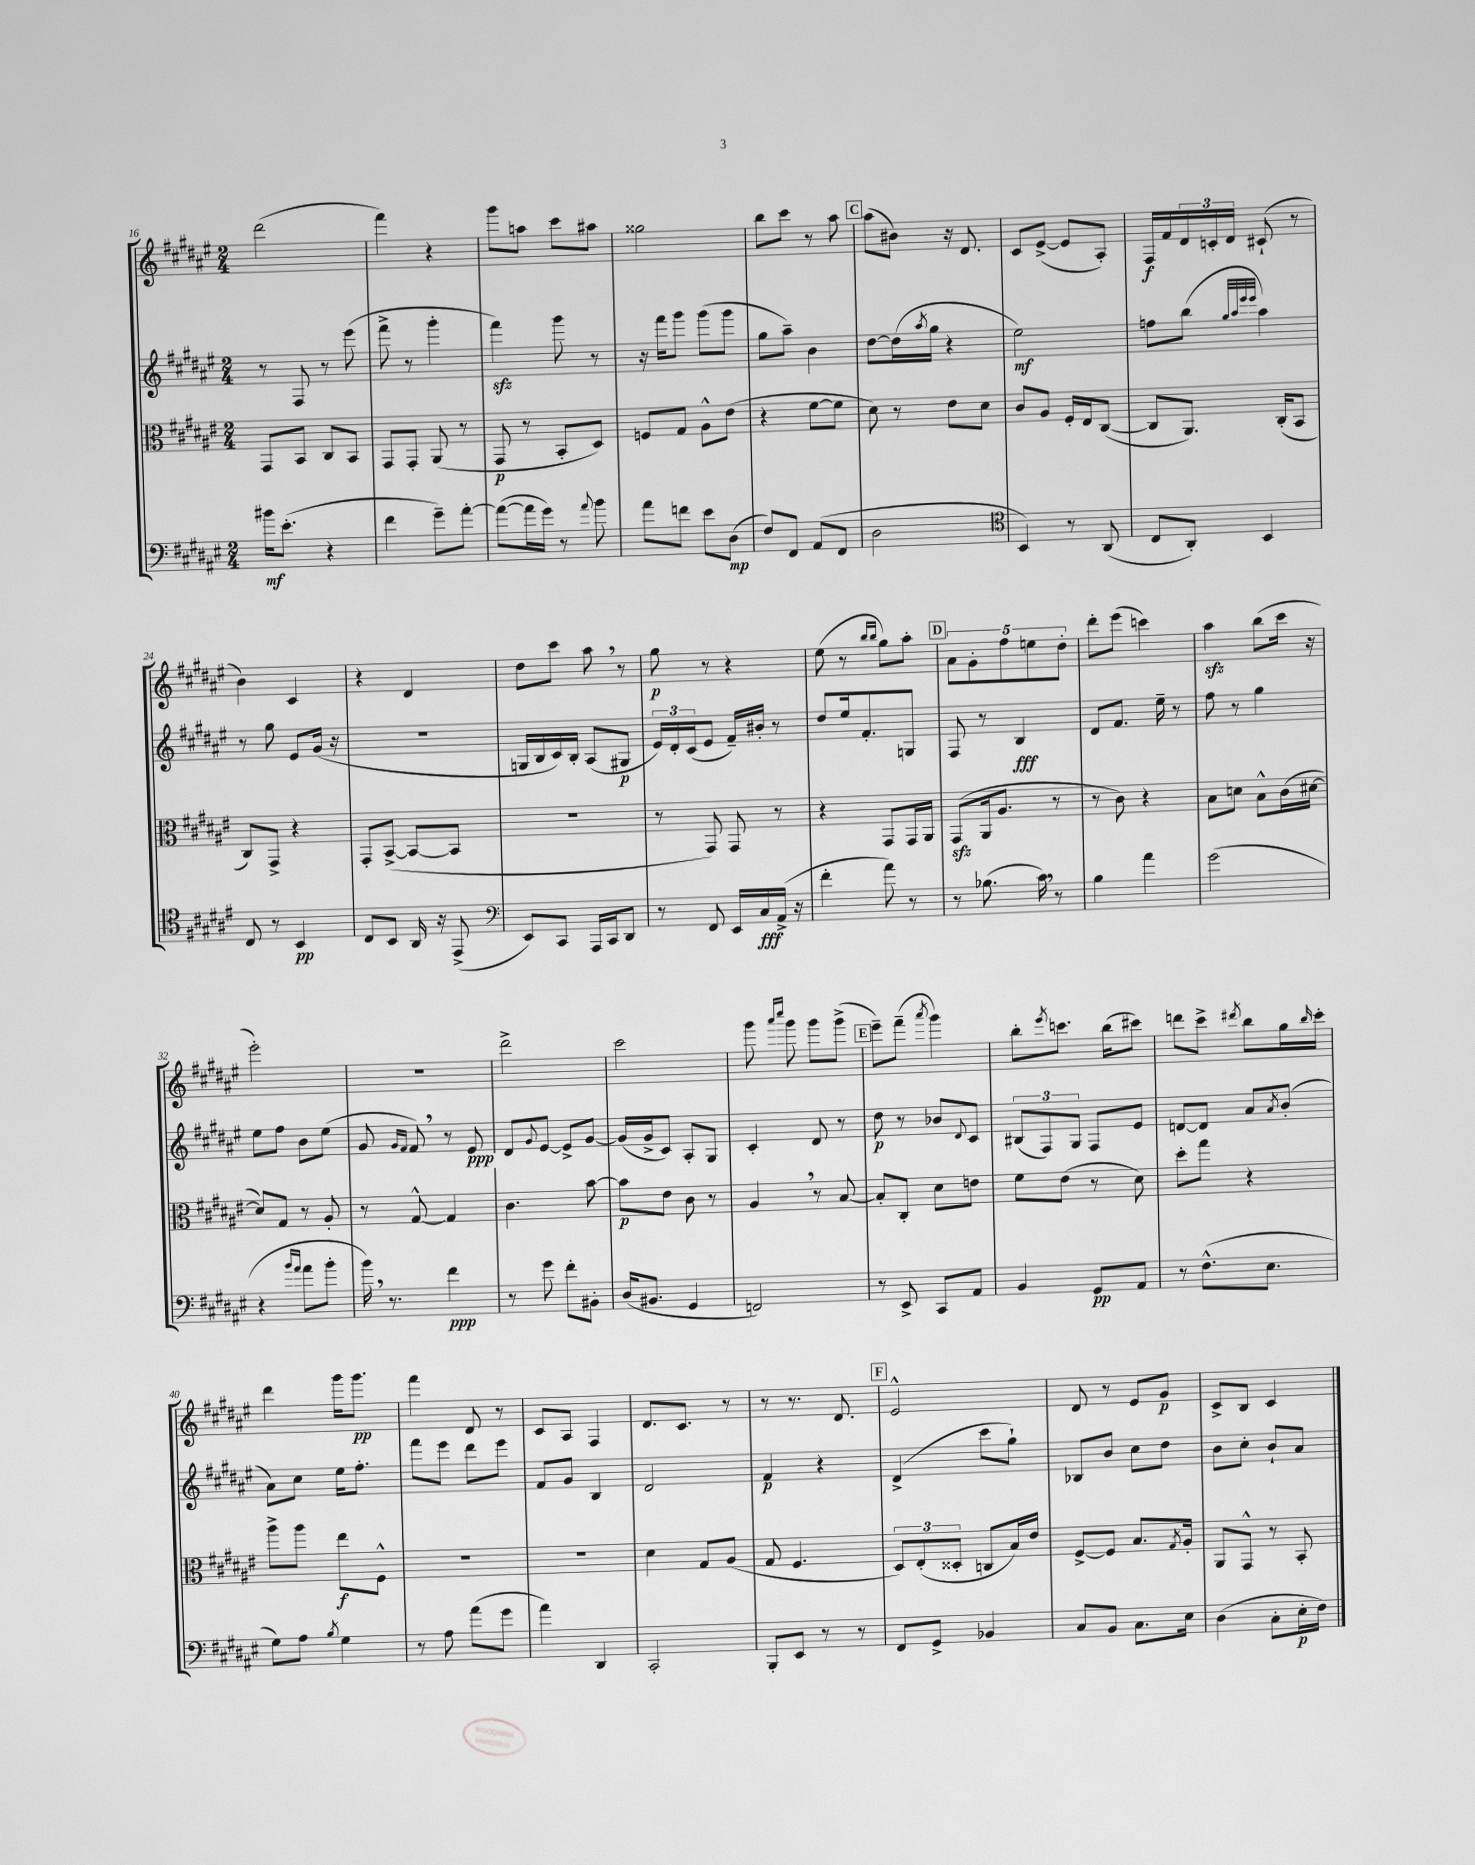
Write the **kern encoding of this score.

**kern	**dynam	**kern	**dynam	**kern	**dynam	**kern	**dynam
*part4	*part4	*part3	*part3	*part2	*part2	*part1	*part1
*staff4	*staff4	*staff3	*staff3	*staff2	*staff2	*staff1	*staff1
*clefF4	*	*clefC3	*	*clefG2	*	*clefG2	*
*k[f#c#g#d#a#e#]	*	*k[f#c#g#d#a#e#]	*	*k[f#c#g#d#a#e#]	*	*k[f#c#g#d#a#e#]	*
*M2/4	*	*M2/4	*	*M2/4	*	*M2/4	*
=16	=16	=16	=16	=16	=16	=16	=16
16b#X\KL	mf	8GG#/L	.	8r	.	(2ddd#\	.
(8.e#'\J	.	.	.	.	.	.	.
.	.	8BB/J	.	8F#/	.	.	.
4r	.	8C#/L	.	8r	.	.	.
.	.	8BB/J	.	(8eee#\	.	.	.
=17	=17	=17	=17	=17	=17	=17	=17
4f#\	.	8GG#/L	.	8fff#^\	.	4fff#\)	.
.	.	8GG#'/J	.	8r	.	.	.
8g#~\L)	.	(8AA#/	.	4ggg#'\	.	4r	.
[8a#'\J	.	8r	.	.	.	.	.
=18	=18	=18	=18	=18	=18	=18	=18
(8a#\L_	.	8GG#/	p	4fff#zz\)	.	8ggg#\L	.
16a#\L]	.	8r	.	.	.	8aan\J	.
16g#\JJ)	.	.	.	.	.	.	.
8r	.	8BB'/L	.	8ggg#\	.	8ccc#\L	.
8qqa#/	.	.	.	.	.	.	.
8b\	.	8D#/J)	.	8r	.	8aa#X\J	.
=19	=19	=19	=19	=19	=19	=19	=19
8a#\L	.	8Fn/L	.	16r	.	2gg##X\	.
.	.	.	.	16fff#\KL	.	.	.
8fn\J	.	8G#/J	.	8ggg#\J	.	.	.
8e#\L	.	8A#^^\L	.	(8ggg#\L	.	.	.
(8D#\J	mp	(8e#\J	.	8ggg#\J	.	.	.
=20	=20	=20	=20	=20	=20	=20	=20
8F#/L)	.	4r	.	8gg#\L	.	8bb\L	.
8FF#/J	.	.	.	8aa#~\J)	.	8ccc#\J	.
(8AA#/L	.	[8f#\L	.	4b\	.	8r	.
8FF#/J	.	8f#\J]	.	.	.	8aa#\	.
!!LO:REH:place=s1:t=C
=21	=21	=21	=21	=21	=21	=21	=21
2D#\	.	8d#\)	.	[8dd#\L	.	(8aa#\L	.
.	.	8r	.	(16dd#\L]	.	8b#X\J)	.
.	.	.	.	8qaa#/	.	.	.
.	.	.	.	16gg#\JJ	.	.	.
.	.	8e#\L	.	4r	.	16r	.
.	.	.	.	.	.	8.d#/	.
.	.	8d#\J	.	.	.	.	.
=22	=22	=22	=22	=22	=22	=22	=22
*clefC4	*	*	*	*	*	*	*
4BB/)	.	8c#/L	.	2ee#\)	mf	8c#/L	.
.	.	8A#/J	.	.	.	([8e#^/J	.
8r	.	16F#'/LL	.	.	.	8e#/L]	.
.	.	16E#/J	.	.	.	.	.
(8AA#/	.	([8C#/J	.	.	.	8A#'/J)	.
=23	=23	=23	=23	=23	=23	=23	=23
8C#/L	.	8C#/L]	.	8ffn\L	.	16F#/LL	f
.	.	.	.	.	.	16f#/	.
8AA#'/J)	.	8.AA#/J)	.	(8bb\J	.	24d#/	.
.	.	.	.	.	.	24cn'/	.
.	.	.	.	.	.	24d#/JJ	.
.	.	.	.	32qqgg#/LLL	.	.	.
.	.	.	.	32qqaa#/	.	.	.
.	.	.	.	32qqeee#/	.	.	.
.	.	.	.	32qqeee#/JJJ	.	.	.
4BB/	.	.	.	4aa#\)	.	(8c#X`/	.
.	.	(16C#'/KL	.	.	.	.	.
.	.	8BB/J	.	.	.	8r	.
!!LO:LB:g=z
=24	=24	=24	=24	=24	=24	=24	=24
8C#/	.	8C#/L)	.	8r	.	4b\)	.
8r	.	8GG#^/J	.	8gg#\	.	.	.
4BB/	pp	4r	.	8e#/L	.	4c#/	.
.	.	.	.	(16g#/Jk	.	.	.
.	.	.	.	16r	.	.	.
=25	=25	=25	=25	=25	=25	=25	=25
8C#/L	.	8GG#'/L	.	2r	.	4r	.
8BB/J	.	([8BB^/J	.	.	.	.	.
16AA#/	.	8BB/L_	.	.	.	4d#/	.
16r	.	.	.	.	.	.	.
(8EE#^/	.	8BB/J]	.	.	.	.	.
=26	=26	=26	=26	=26	=26	=26	=26
*clefF4	*	*	*	*	*	*	*
8EE#/L)	.	2r	.	16Gn/LL	.	8dd#\L	.
.	.	.	.	16B/	.	.	.
8CC#/J	.	.	.	16c#/)	.	8ccc#\J	.
.	.	.	.	16B'/JJ	.	.	.
16AAA#/LL	.	.	.	(8A#/L	.	8aa#,\	.
16CC#/J	.	.	.	.	.	.	.
8DD#/J	.	.	.	8G#X/J	p	8r	.
=27	=27	=27	=27	=27	=27	=27	=27
8r	.	8r	.	24e#/LL)	.	8gg#\	p
.	.	.	.	24d#'/	.	.	.
.	.	.	.	(24c#/J	.	.	.
8FF#/	.	8GG#/)	.	8e#/J	.	8r	.
16EE#/LL	.	8GG#/	.	16f#~/LL)	.	4r	.
16C#/	fff	.	.	16b#X'/JJ	.	.	.
(16AA#^/JJ	.	8r	.	8r	.	.	.
16r	.	.	.	.	.	.	.
=28	=28	=28	=28	=28	=28	=28	=28
4f#'\	.	4r	.	8dd#/L	.	(8ee#\	.
.	.	.	.	16ee#/k	.	8r	.
.	.	.	.	8.f#'/	.	.	.
.	.	.	.	.	.	16qqbb/LL	.
.	.	.	.	.	.	16qqbb/JJ	.
8a#\)	.	8GG#/L	.	.	.	8gg#\L)	.
8r	.	16GG#/L	.	8Gn/J	.	8aa#'\J	.
.	.	16AA#/JJ	.	.	.	.	.
!!LO:REH:place=s1:t=D
=29	=29	=29	=29	=29	=29	=29	=29
8r	.	(8GG#zz/L	.	8F#/	.	10a#\L	.
.	.	.	.	.	.	10g#'\	.
(8.B-X\	.	16AA#/k	.	8r	.	.	.
.	.	8.A#/J	.	.	.	.	.
.	.	.	.	.	.	10ff#\	.
.	.	.	.	4B/	fff	.	.
.	.	.	.	.	.	10een\	.
16c#,\)	.	.	.	.	.	.	.
8r	.	8r	.	.	.	.	.
.	.	.	.	.	.	10dd#'\J	.
=30	=30	=30	=30	=30	=30	=30	=30
4B\	.	8r	.	8d#/L	.	8ddd#'\L	.
.	.	8c#\)	.	8.f#/J	.	(8eee#\J	.
4a#\	.	4r	.	.	.	4cccn\)	.
.	.	.	.	16ee#~\	.	.	.
.	.	.	.	8r	.	.	.
=31	=31	=31	=31	=31	=31	=31	=31
(2g#\	.	8B\L	.	8ff#\	.	4aa#zz\	.
.	.	8dn\J	.	8r	.	.	.
.	.	8B^^\L	.	4gg#\	.	(8bb\L	.
.	.	(16c#\L	.	.	.	16ccc#\Jk	.
.	.	[16d#X\JJ	.	.	.	16r	.
!!LO:LB:g=z
=32	=32	=32	=32	=32	=32	=32	=32
4r	.	8d#/L])	.	8ee#\L	.	2eee#'\)	.
.	.	8G#/J	.	8ff#\J	.	.	.
16qqb/LL	.	.	.	.	.	.	.
16qqa#/JJ	.	.	.	.	.	.	.
8a#\L	.	8r	.	8b\L	.	.	.
8b'\J	.	8A#'/	.	(8ee#\J	.	.	.
=33	=33	=33	=33	=33	=33	=33	=33
16b,\)	.	8r	.	8g#/	.	2r	.
8.r	.	.	.	.	.	.	.
.	.	.	.	16qqg#/LL	.	.	.
.	.	.	.	16qqf#/JJ	.	.	.
.	.	[8G#^^/	.	8f#,/)	.	.	.
4f#\	ppp	4G#/]	.	8r	.	.	.
.	.	.	.	8e#/	ppp	.	.
=34	=34	=34	=34	=34	=34	=34	=34
8r	.	4.c#\	.	8d#/L	.	2ddd#^\	.
.	.	.	.	8qqg#/	.	.	.
8g#\	.	.	.	[8e#/J	.	.	.
8f#'\L	.	.	.	8e#^/L]	.	.	.
8BB#X'\J	.	[8b\	.	[8g#/J	.	.	.
=35	=35	=35	=35	=35	=35	=35	=35
(16D#/KL	.	8b\L]	p	(16g#/LL]	.	2ccc#\	.
8.BB#X/J	.	.	.	16g#^/J	.	.	.
.	.	8e#\J	.	8c#/J)	.	.	.
4GG#/	.	8c#\	.	8A#'/L	.	.	.
.	.	8r	.	8G#/J	.	.	.
=36	=36	=36	=36	=36	=36	=36	=36
2FFn/)	.	4A#,/	.	4c#'/	.	8ggg#\	.
.	.	.	.	.	.	16qqaaa#/LL	.
.	.	.	.	.	.	16qqcccc#/JJ	.
.	.	.	.	.	.	8ggg#\	.
.	.	8r	.	8d#/	.	8ggg#\L	.
.	.	[8B/	.	8r	.	(8ggg#^\J	.
!!LO:REH:place=s1:t=E
=37	=37	=37	=37	=37	=37	=37	=37
8r	.	8B'/L]	.	8dd#\	p	8eee#~\L)	.
8EE#^/	.	8C#'/J	.	8r	.	(8fff#~\J	.
.	.	.	.	.	.	8qaaa#/	.
8CC#/L	.	8d#\L	.	8b-X/L	.	4ggg#\)	.
.	.	.	.	8qqd#/	.	.	.
8AA#/J	.	8en\J	.	8c#/J	.	.	.
=38	=38	=38	=38	=38	=38	=38	=38
4BB/	.	8f#\L	.	(12B#X/L	.	8bb'\L	.
.	.	.	.	12F#/)	.	.	.
.	.	.	.	.	.	8qeee#/	.
.	.	(8e#\J	.	.	.	8.cccn\J	.
.	.	.	.	12G#/J	.	.	.
8GG#/L	pp	8r	.	8F#/L	.	.	.
.	.	.	.	.	.	(16bb\KL	.
8AA#/J	.	8d#\)	.	8e#/J	.	8ccc#X\J)	.
=39	=39	=39	=39	=39	=39	=39	=39
8r	.	8dd#'\L	.	[8dn/L	.	8dddn\L	.
(8.F#^^\L	.	8gg#\J	.	8d/J]	.	8ccc#^\J	.
.	.	.	.	.	.	8qddd#X/	.
.	.	4r	.	8a#/L	.	8bb\L	.
8.E#\J	.	.	.	.	.	.	.
.	.	.	.	8qa#/	.	.	.
.	.	.	.	(8b'/J	.	16gg#\L	.
.	.	.	.	.	.	16qqbb/	.
.	.	.	.	.	.	16ccc#'\JJ	.
!!LO:LB:g=z
=40	=40	=40	=40	=40	=40	=40	=40
8G#\L)	.	8aa#^\L	.	8a#\L)	.	4ddd#\	.
8A#\J	.	8aa#\J	.	8cc#\J	.	.	.
8qB/	.	.	.	.	.	.	.
4G#\	.	8ee#\L	f	16ee#\KL	.	16ggg#\KL	.
.	.	.	.	8.ff#'\J	.	8.ggg#\J	pp
.	.	8F#^^\J	.	.	.	.	.
=41	=41	=41	=41	=41	=41	=41	=41
8r	.	2r	.	8fff#\L	.	4fff#\	.
8A#\	.	.	.	8eee#\J	.	.	.
(8a#\L	.	.	.	8ddd#\L	.	8d#/	.
8g#\J	.	.	.	8eee#\J	.	8r	.
=42	=42	=42	=42	=42	=42	=42	=42
4a#\)	.	2r	.	8f#/L	.	8c#/L	.
.	.	.	.	8g#/J	.	8A#/J	.
4DD#/	.	.	.	4B/	.	4F#/	.
=43	=43	=43	=43	=43	=43	=43	=43
2CC#'/	.	4d#\	.	2d#/	.	8.d#/L	.
.	.	.	.	.	.	8.c#/J	.
.	.	8G#/L	.	.	.	.	.
.	.	(8A#/J	.	.	.	8r	.
=44	=44	=44	=44	=44	=44	=44	=44
8BBB'/L	.	8G#/	.	4f#/	p	8r	.
8EE#/J	.	4.F#/	.	.	.	8.r	.
8r	.	.	.	4r	.	.	.
.	.	.	.	.	.	8.d#/	.
8r	.	.	.	.	.	.	.
!!LO:REH:place=s1:t=F
=45	=45	=45	=45	=45	=45	=45	=45
8FF#/L	.	12D#/L)	.	(4d#^/	.	2e#^^/	.
.	.	(12E#'/	.	.	.	.	.
8GG#^/J	.	.	.	.	.	.	.
.	.	12D##X'/J	.	.	.	.	.
4BB-X/	.	8Cn/L	.	8ccc#\L	.	.	.
.	.	16B/L)	.	8gg#`\J)	.	.	.
.	.	16e#/JJ	.	.	.	.	.
=46	=46	=46	=46	=46	=46	=46	=46
8C#/L	.	[8F#^/L	.	8B-X/L	.	8d#/	.
8BB/J	.	8F#/J]	.	8b/J	.	8r	.
8.C#\L	.	8.B/L	.	8cc#\L	.	8e#/L	.
.	.	.	.	8dd#\J	.	8g#/J	p
.	.	8qG#/	.	.	.	.	.
16E#\Jk	.	16A#'/Jk	.	.	.	.	.
=47	=47	=47	=47	=47	=47	=47	=47
(4D#\	.	8AA#/L	.	8b\L	.	8c#^/L	.
.	.	8GG#^^/J	.	8cc#'\J	.	8B/J	.
8C#'\L	.	8r	.	8b`/L	.	4c#/	.
16E#'\L	p	8BB'/	.	8a#/J	.	.	.
16F#\JJ)	.	.	.	.	.	.	.
==	==	==	==	==	==	==	==
*-	*-	*-	*-	*-	*-	*-	*-
